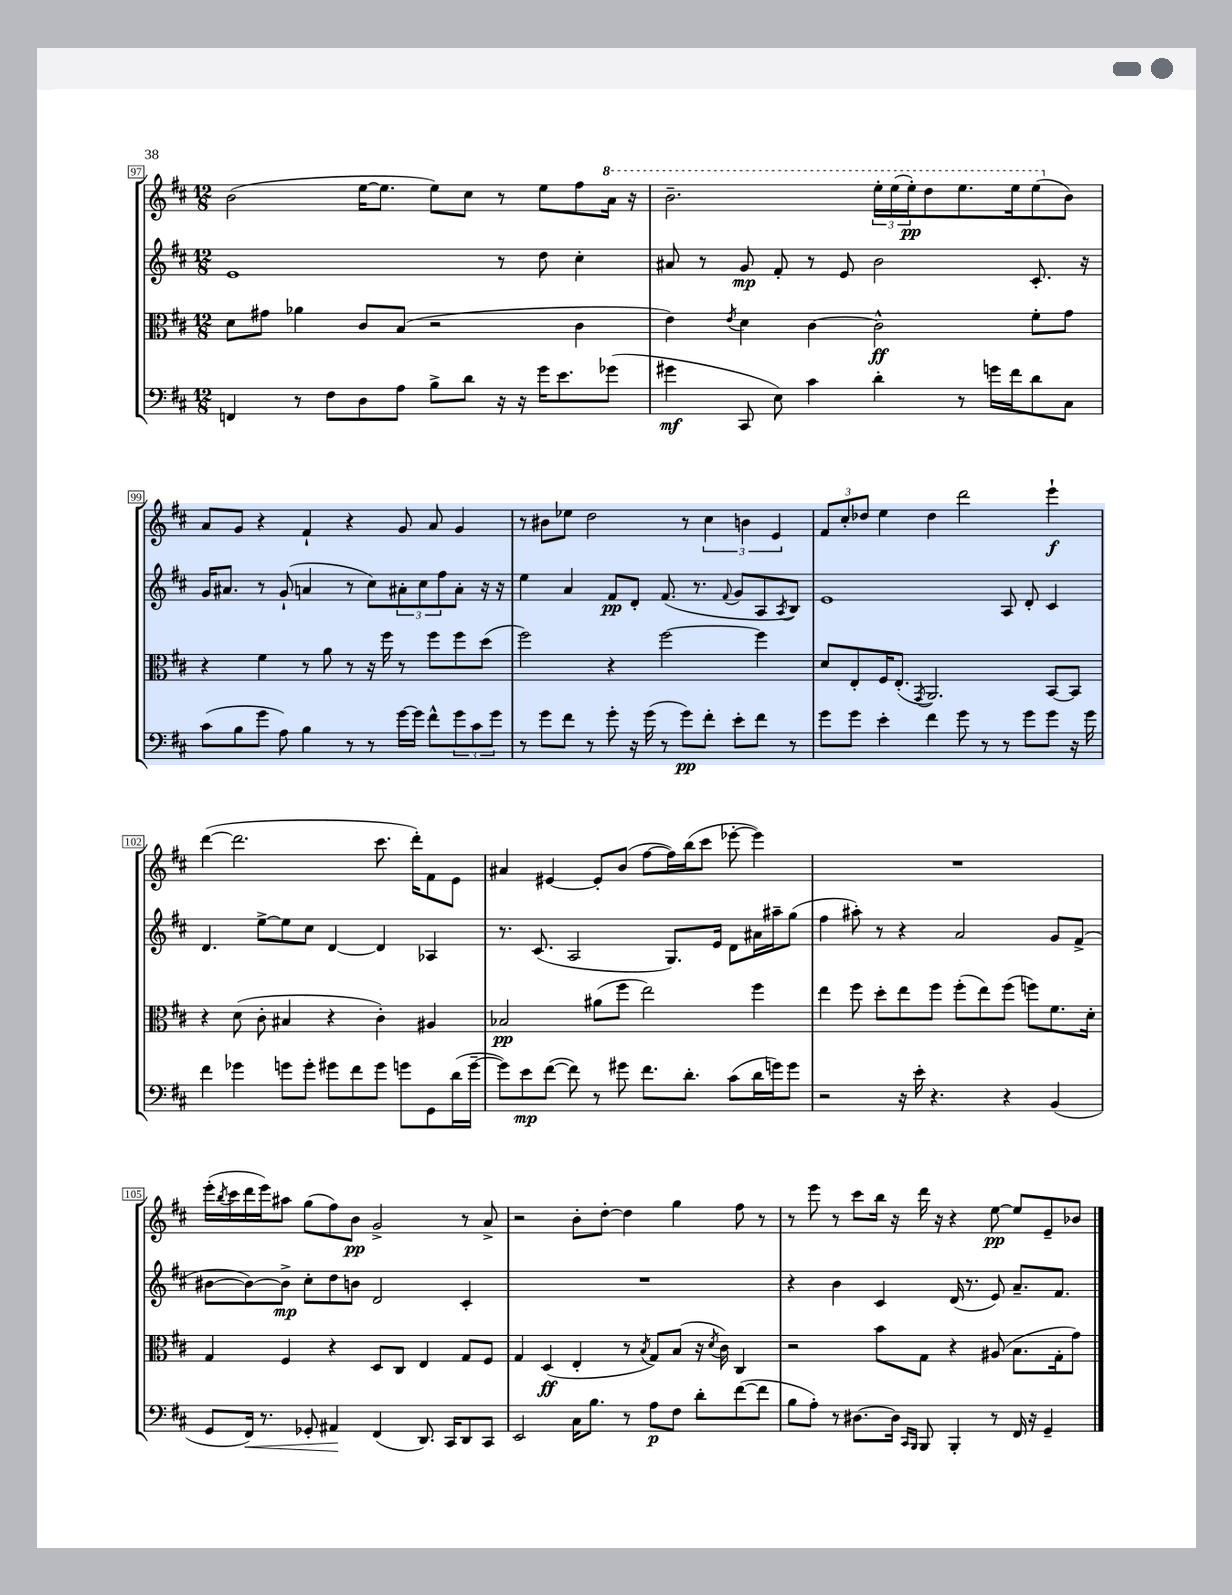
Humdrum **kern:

**kern	**dynam	**kern	**dynam	**kern	**dynam	**kern	**dynam
*part4	*part4	*part3	*part3	*part2	*part2	*part1	*part1
*staff4	*staff4	*staff3	*staff3	*staff2	*staff2	*staff1	*staff1
*clefF4	*	*clefC3	*	*clefG2	*	*clefG2	*
*k[f#c#]	*	*k[f#c#]	*	*k[f#c#]	*	*k[f#c#]	*
*M12/8	*	*M12/8	*	*M12/8	*	*M12/8	*
=97	=97	=97	=97	=97	=97	=97	=97
4FFn/	.	8d\L	.	1e	.	(2b\	.
.	.	8g#X\J	.	.	.	.	.
8r	.	4a-X\	.	.	.	.	.
8F#\L	.	.	.	.	.	.	.
8D\	.	8c#/L	.	.	.	[16ee\KL	.
.	.	.	.	.	.	8.ee\J]	.
8A\J	.	(8B/J	.	.	.	.	.
8B^\L	.	2r	.	.	.	8ee\L)	.
8d\J	.	.	.	.	.	8cc#\J	.
16r	.	.	.	8r	.	8r	.
16r	.	.	.	.	.	.	.
16g\KL	.	.	.	8dd\	.	8ee\L	.
8.e\	.	.	.	.	.	.	.
.	.	4c#\	.	4cc#'\	.	8ff#\	.
*	*	*	*	*	*	*8va	*
(8g-X\J	.	.	.	.	.	16aa\Jk	.
.	.	.	.	.	.	16r	.
=98	=98	=98	=98	=98	=98	=98	=98
4g#X\	mf	4e\)	.	8a#X/	.	2.bb~\	.
.	.	.	.	8r	.	.	.
.	.	8qe/	.	.	.	.	.
8CC#/	.	4d\	.	8g/	mp	.	.
8E\)	.	.	.	8f#'/	.	.	.
4c#\	.	[4c#\	.	8r	.	.	.
.	.	.	.	8e/	.	.	.
4d'\	.	2c#^^\]	ff	2b\	.	24eee'\LL	.
.	.	.	.	.	.	(24eee\	.
.	.	.	.	.	.	24eee'\J)	pp
.	.	.	.	.	.	8ddd\	.
8r	.	.	.	.	.	8.eee\	.
16gn\LL	.	.	.	.	.	.	.
16f#\J	.	.	.	.	.	16eee\k	.
8d\	.	8f#'\L	.	8.c#'/	.	(8eee\	.
*	*	*	*	*	*	*X8va	*
8C#\J	.	8g\J	.	.	.	8b\J)	.
.	.	.	.	16r	.	.	.
!!LO:LB:g=z
=99	=99	=99	=99	=99	=99	=99	=99
(8c#\L	.	4r	.	16g/KL	.	8a/L	.
.	.	.	.	8.a#X/J	.	.	.
8B\	.	.	.	.	.	8g/J	.
8g\J	.	4f#\	.	8r	.	4r	.
8A\)	.	.	.	(8g`/	.	.	.
4B\	.	8r	.	4an/	.	4f#`/	.
.	.	8a\	.	.	.	.	.
8r	.	8r	.	8r	.	4r	.
8r	.	16r	.	8cc#\L)	.	.	.
.	.	16ff#\	.	.	.	.	.
[16g\LL	.	8r	.	12a#X'\	.	8g/	.
16g\JJ]	.	.	.	.	.	.	.
.	.	.	.	12cc#\	.	.	.
8f#^^\L	.	8ff#\L	.	.	.	8a/	.
.	.	.	.	12ff#\	.	.	.
12g\	.	8ff#\	.	8a#'\J	.	4g/	.
12c#\	.	.	.	.	.	.	.
.	.	(8dd\J	.	16r	.	.	.
12g\J	.	.	.	.	.	.	.
.	.	.	.	16r	.	.	.
=100	=100	=100	=100	=100	=100	=100	=100
8r	.	2ff#\)	.	4ee\	.	8r	.
8g\L	.	.	.	.	.	8b#X\L	.
8f#\J	.	.	.	4a/	.	8ee-X\J	.
8r	.	.	.	.	.	2dd\	.
8g'\	.	4r	.	8f#/L	pp	.	.
16r	.	.	.	8d'/J	.	.	.
(16g\	.	.	.	.	.	.	.
8r	.	[2ff#\	.	(8.f#/	.	.	.
8g\L)	pp	.	.	.	.	8r	.
.	.	.	.	8.r	.	.	.
8f#'\J	.	.	.	.	.	6cc#\	.
.	.	.	.	8qqf#/	.	.	.
8e'\L	.	.	.	8g/L	.	.	.
.	.	.	.	.	.	6bn\	.
8f#\J	.	4ff#\]	.	8A/	.	.	.
.	.	.	.	.	.	6e/	.
.	.	.	.	8qA/	.	.	.
8r	.	.	.	8B/J)	.	.	.
=101	=101	=101	=101	=101	=101	=101	=101
8g\L	.	8d/L	.	1e	.	12f#/L	.
.	.	.	.	.	.	12cc#'/	.
8g\J	.	8E'/	.	.	.	.	.
.	.	.	.	.	.	12dd-X/J	.
4e'\	.	16F#/K	.	.	.	4ee\	.
.	.	(8.E'/J	.	.	.	.	.
.	.	8qGG/	.	.	.	.	.
4f#\	.	2.AA/)	.	.	.	4dd-\	.
8g\	.	.	.	.	.	2ddd\	.
8r	.	.	.	.	.	.	.
8r	.	.	.	8A/	.	.	.
8g\L	.	.	.	8d'/	.	.	.
8g\J	.	[8BB/L	.	4c#/	.	4eee`\	f
16r	.	8BB/J]	.	.	.	.	.
16g\	.	.	.	.	.	.	.
!!LO:LB:g=z
=102	=102	=102	=102	=102	=102	=102	=102
4f#\	.	4r	.	4.d/	.	([4ddd\	.
4g-X\	.	(8d\	.	.	.	2.ddd\]	.
.	.	8c#'\	.	[8ee^\L	.	.	.
8gn\L	.	4B#X/	.	8ee\]	.	.	.
8g'\J	.	.	.	8cc#\J	.	.	.
8g#X\L	.	4r	.	[4d/	.	.	.
8f#\	.	.	.	.	.	.	.
8g#\J	.	4c#'\)	.	4d/]	.	8.ccc#\	.
8gn\L	.	.	.	.	.	.	.
.	.	.	.	.	.	16ddd'\KL)	.
8GG\	.	4A#X/	.	4A-X/	.	8f#\	.
(16d\L	.	.	.	.	.	8e\J	.
[16g~\JJ	.	.	.	.	.	.	.
=103	=103	=103	=103	=103	=103	=103	=103
8g\L])	.	2B-X/	pp	8.r	.	4a#X/	.
8e\	mp	.	.	.	.	.	.
.	.	.	.	(8.c#/	.	.	.
([8f#\J	.	.	.	.	.	[4e#X/	.
8f#\])	.	.	.	2A/	.	.	.
8r	.	(8a#X\L	.	.	.	8e#'/L]	.
8g#X\	.	8ff#\J	.	.	.	(8b/J	.
8.f#\L	.	2ee\)	.	.	.	[8ff#\L	.
.	.	.	.	8.G/L)	.	16ff#\L])	.
8.d'\J	.	.	.	.	.	(16bb\J	.
.	.	.	.	.	.	8ccc#\J	.
.	.	.	.	16e/Jk	.	.	.
(8c#\L	.	.	.	8d\L	.	[8eee-X'\	.
16d\L	.	4ff#\	.	16a#X\L	.	4eee-\])	.
16gn\J)	.	.	.	16aa#X~\J	.	.	.
8g\J	.	.	.	(8gg\J	.	.	.
=104	=104	=104	=104	=104	=104	=104	=104
2r	.	4ee\	.	4ff#\	.	1.r	.
.	.	8ff#\	.	8aa#X'\)	.	.	.
.	.	8dd'\L	.	8r	.	.	.
16r	.	8ee\	.	4r	.	.	.
16e'\	.	.	.	.	.	.	.
4.r	.	8ff#\J	.	.	.	.	.
.	.	(8ff#'\L	.	2a/	.	.	.
.	.	8ee\)	.	.	.	.	.
4r	.	(8ff#\J	.	.	.	.	.
.	.	8ffn\L)	.	.	.	.	.
(4BB/	.	8.f#\	.	8g/L	.	.	.
.	.	.	.	(8f#^/J	.	.	.
.	.	16d'\Jk	.	.	.	.	.
!!LO:LB:g=z
=105	=105	=105	=105	=105	=105	=105	=105
8GG/L	.	4G/	.	[8b#X\L	.	(16eee'\LL	.
.	.	.	.	.	.	8qbb/	.
.	.	.	.	.	.	16ccc#\	.
!	!LO:HP:b	!	!	!	!	!	!
16FF#/Jk)	<	.	.	8b#\_)	.	16ddd\	.
8.r	.	.	.	.	.	16eee\J)	.
.	.	4F#/	.	8b#^\J]	mp	8aa#X\J	.
8GG-X'/	.	.	.	8cc#'\L	.	(8gg\L	.
4AA#X/	.	4r	.	8dd\	.	8ff#\)	.
.	.	.	.	8bn\J	.	8b\J	pp
(4FF#/	[	8D/L	.	2d/	.	2g^/	.
.	.	8C#/J	.	.	.	.	.
8.DD/)	.	4E/	.	.	.	.	.
16CC#/KL	.	.	.	.	.	.	.
8DD/	.	8G/L	.	4c#'/	.	8r	.
8CC#/J	.	8F#/J	.	.	.	8a^/	.
=106	=106	=106	=106	=106	=106	=106	=106
2EE/	.	4G/	.	1.r	.	2r	.
.	.	(4D/	ff	.	.	.	.
16C#\KL	.	4E'/	.	.	.	8b'\L	.
8.B\J	.	.	.	.	.	.	.
.	.	.	.	.	.	[8dd'\J	.
8r	.	8r	.	.	.	4dd\]	.
.	.	8qB/	.	.	.	.	.
8A\L	p	8G/L)	.	.	.	.	.
8F#\J	.	(8B/J	.	.	.	4gg\	.
8d'\L	.	16r	.	.	.	.	.
.	.	8qd/	.	.	.	.	.
.	.	16c#\)	.	.	.	.	.
([8f#\	.	4C#/	.	.	.	8ff#\	.
8f#\J]	.	.	.	.	.	8r	.
=107	=107	=107	=107	=107	=107	=107	=107
8B\L	.	2r	.	4r	.	8r	.
8A'\J)	.	.	.	.	.	8eee\	.
8r	.	.	.	4b\	.	8r	.
[8.D#X\L	.	.	.	.	.	8ccc#\L	.
.	.	8b\L	.	4c#/	.	16bb\Jk	.
16D#\Jk]	.	.	.	.	.	16r	.
16qqCC#/LL	.	.	.	.	.	.	.
16qqBBB/JJ	.	.	.	.	.	.	.
8BBB/	.	8G\J	.	.	.	16ddd\	.
.	.	.	.	.	.	16r	.
4BBB'/	.	4r	.	(16d/	.	4r	.
.	.	.	.	8.r	.	.	.
8r	.	(8A#X/	.	8e/)	.	[8ee\	pp
16FF#/	.	8.B\L	.	8.a~/L	.	8ee/L]	.
16r	.	.	.	.	.	.	.
4GG~/	.	.	.	.	.	8e~/	.
.	.	16G'\k	.	8.f#/J	.	.	.
.	.	8g\J)	.	.	.	8b-X/J	.
==	==	==	==	==	==	==	==
*-	*-	*-	*-	*-	*-	*-	*-
